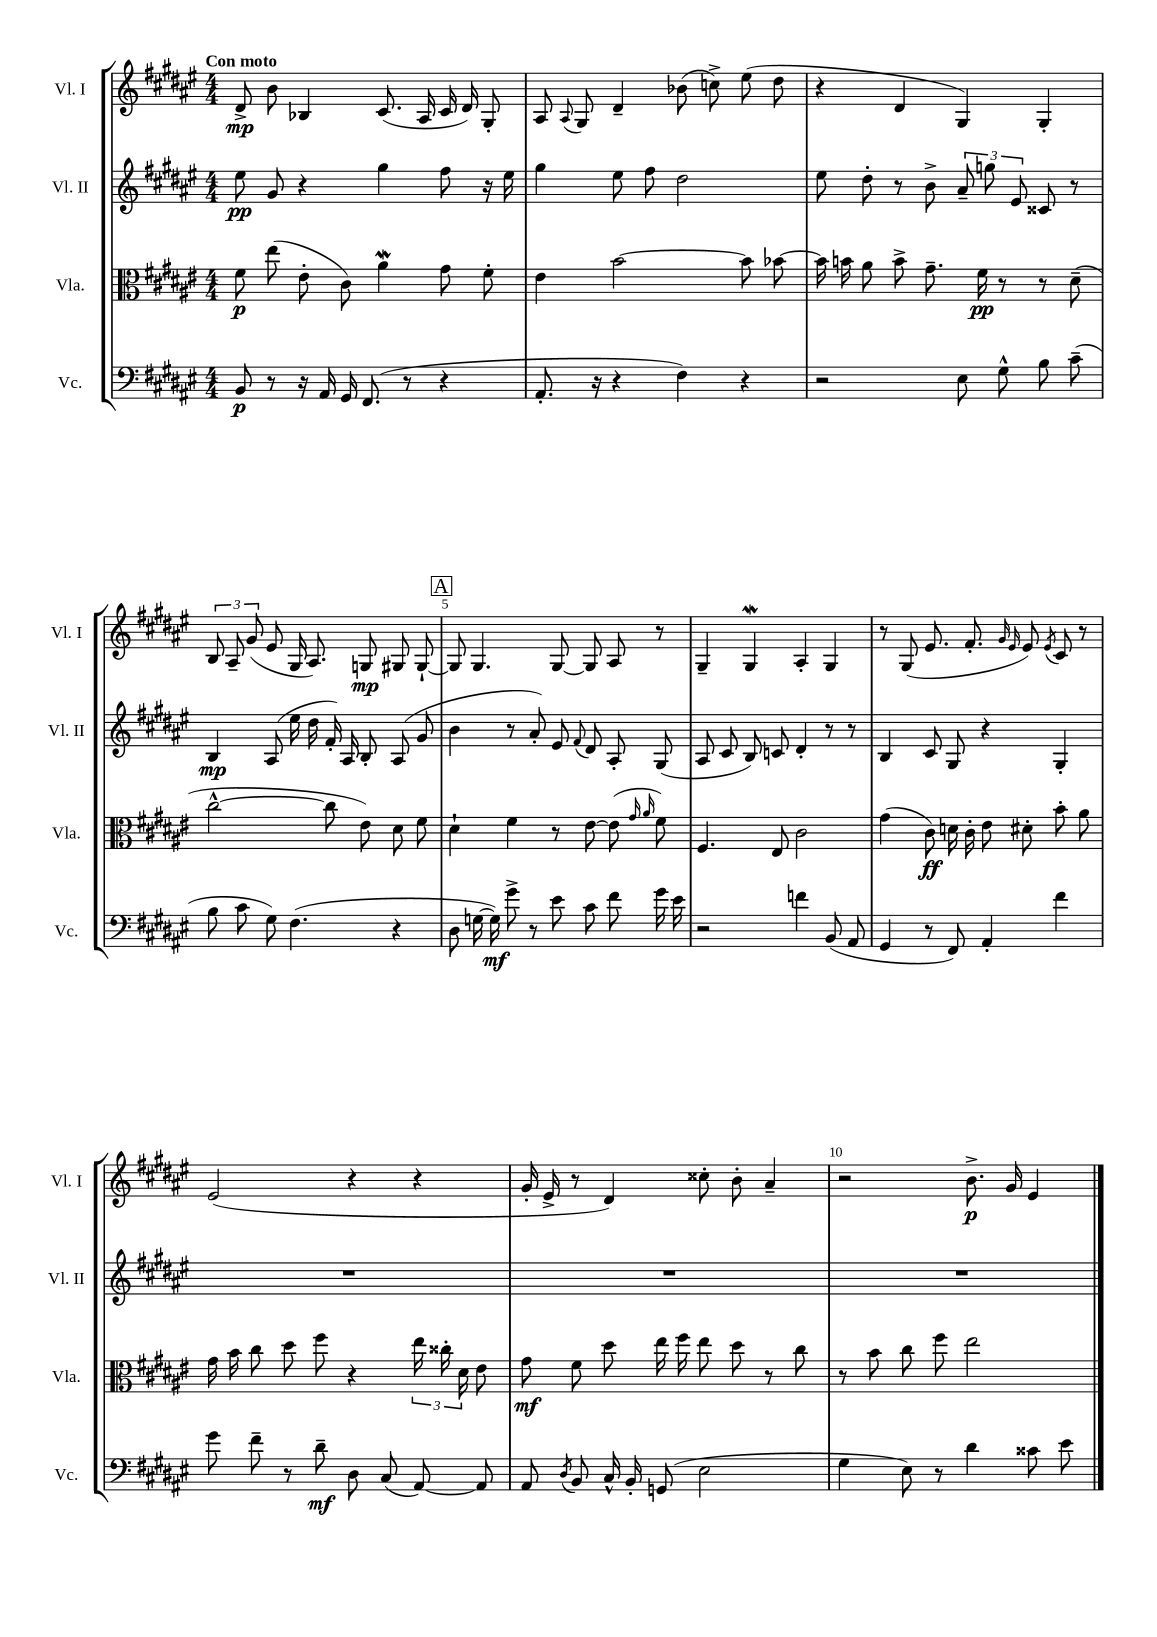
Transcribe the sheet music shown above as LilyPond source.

<<
\new StaffGroup <<
\new Staff = "s0" \with { instrumentName = "Vl. I" shortInstrumentName = "Vl. I" } {
    \clef treble \key fis \major \numericTimeSignature \time 4/4 \tempo "Con moto"
    \autoBeamOff dis'8->\mp b'8 bes4 cis'8.( ais16 cis'16 dis'16) gis8-. |
    ais8 \appoggiatura { ais8 } gis8 dis'4-- bes'8( c''8->) eis''8( dis''8 |
    r4 dis'4 gis4) gis4-. |
    \tuplet 3/2 { b8 ais8-- gis'8( } eis'8 gis16 ais8.) g8\mp gis8 gis8~-! |
    \mark \markup { \box "A" } gis8 gis4. gis8~ gis8 ais8 r8 |
    gis4-- gis4\mordent ais4-. gis4 |
    r8 gis8( eis'8. fis'8.-. \grace { gis'16 eis'16 } eis'8) \acciaccatura { eis'8 } cis'8 r8 |
    eis'2( r4 r4 |
    gis'16-. eis'16-> r8 dis'4) cisis''8-. b'8-. ais'4-- |
    r2 b'8.->\p gis'16 eis'4 \bar "|." |
}
\new Staff = "s1" \with { instrumentName = "Vl. II" shortInstrumentName = "Vl. II" } {
    \clef treble \key fis \major \numericTimeSignature \time 4/4
    \autoBeamOff eis''8\pp gis'8 r4 gis''4 fis''8 r16 eis''16 |
    gis''4 eis''8 fis''8 dis''2 |
    eis''8 dis''8-. r8 b'8-> \tuplet 3/2 { ais'8-- g''8 eis'8 } cisis'8 r8 |
    b4\mp ais8( eis''16 dis''16 fis'16-.) ais16 b8-. ais8( gis'8 |
    \mark \markup { \box "A" } b'4 r8 ais'8-.) eis'8 \appoggiatura { fis'8 } dis'8 ais8-. gis8( |
    ais8 cis'8 b8) c'8 dis'4-. r8 r8 |
    b4 cis'8 gis8 r4 gis4-. |
    R1 |
    R1 |
    R1 \bar "|." |
}
\new Staff = "s2" \with { instrumentName = "Vla." shortInstrumentName = "Vla." } {
    \clef alto \key fis \major \numericTimeSignature \time 4/4
    \autoBeamOff fis'8\p eis''8( eis'8-. cis'8) ais'4\mordent gis'8 fis'8-. |
    eis'4 b'2~ b'8 bes'8~ |
    bes'16 b'16 ais'8 b'8-> gis'8.-- fis'16\pp r8 r8 dis'8--( |
    cis''2~-^ cis''8 eis'8) dis'8 fis'8 |
    \mark \markup { \box "A" } dis'4-! fis'4 r8 eis'8~ eis'8( \grace { gis'16 ais'16 } fis'8) |
    fis4. eis8 cis'2 |
    gis'4( cis'8\ff) d'16 cis'16-. eis'8 dis'8-. b'8-. ais'8 |
    gis'16 b'16 cis''8 dis''8 fis''8 r4 \tuplet 3/2 { eis''16 cisis''16-. dis'16 } eis'8 |
    gis'8\mf fis'8 dis''8 eis''16 fis''16 eis''8 dis''8 r8 cis''8 |
    r8 b'8 cis''8 fis''8 eis''2 \bar "|." |
}
\new Staff = "s3" \with { instrumentName = "Vc." shortInstrumentName = "Vc." } {
    \clef bass \key fis \major \numericTimeSignature \time 4/4
    \autoBeamOff b,8\p r8 r16 ais,16 gis,16 fis,8.( r8 r4 |
    ais,8.-. r16 r4 fis4) r4 |
    r2 eis8 gis8-^ b8 cis'8--( |
    b8 cis'8 gis8) fis4.( r4 |
    \mark \markup { \box "A" } dis8 g16~ g16\mf) gis'8-> r8 eis'8 cis'8 fis'8 gis'16 eis'16 |
    r2 f'4 b,8( ais,8 |
    gis,4 r8 fis,8) ais,4-. fis'4 |
    gis'8 fis'8-- r8 dis'8--\mf dis8 cis8( ais,8~) ais,8 |
    ais,8 \acciaccatura { dis8 } b,8 cis16-^ b,16-. g,8( eis2 |
    gis4 eis8) r8 dis'4 cisis'8 eis'8 \bar "|." |
}
>>
>>
\layout { \context { \Score \override BarNumber.break-visibility = ##(#f #t #t) barNumberVisibility = #(every-nth-bar-number-visible 5) } }
